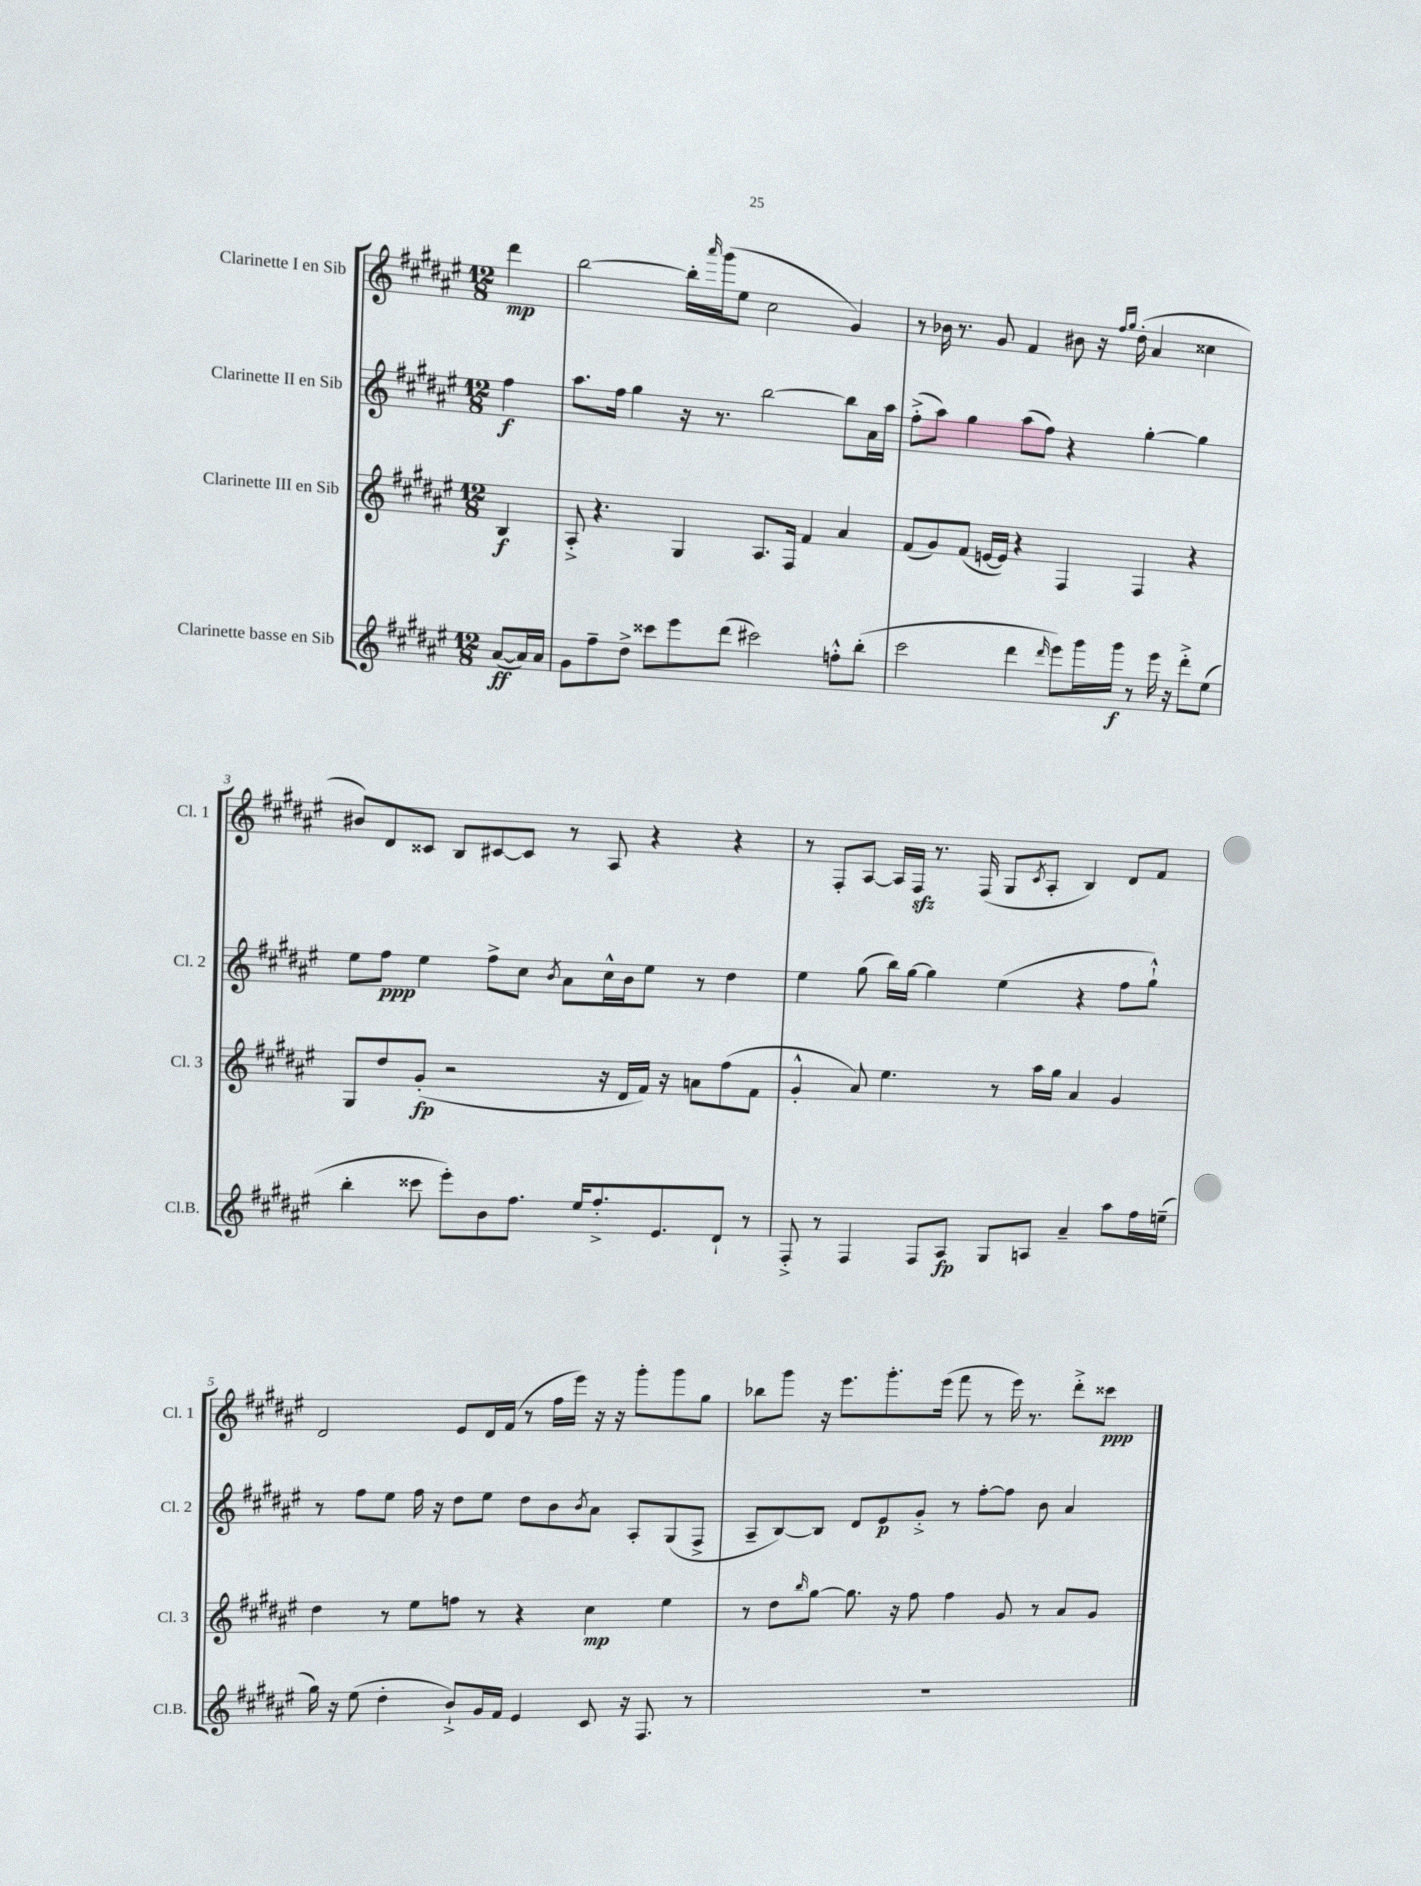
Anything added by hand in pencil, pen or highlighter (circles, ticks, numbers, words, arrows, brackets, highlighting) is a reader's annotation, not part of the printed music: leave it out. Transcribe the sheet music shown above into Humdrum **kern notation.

**kern	**kern	**kern	**kern
*staff4	*staff3	*staff2	*staff1
*clefG2	*clefG2	*clefG2	*clefG2
*k[f#c#g#d#a#e#]	*k[f#c#g#d#a#e#]	*k[f#c#g#d#a#e#]	*k[f#c#g#d#a#e#]
*M12/8	*M12/8	*M12/8	*M12/8
([8a#	4B	4ff#	4ddd#
16a#])	.	.	.
16a#	.	.	.
=	=	=	=
8g#	8A#'^	8.aa#	[2bb
8ff#~	4.r	.	.
.	.	16ff#	.
8dd#^	.	4gg#	.
8ccc##	.	.	.
8eee#	4G#	16r	16bb']
.	.	.	16qqaaa#
.	.	8.r	(16ggg#
(8ddd#	.	.	8ee#
2ccc#)	8.A#	[2bb	2cc#
.	16F#	.	.
.	4f#	.	.
8ff'^^	4a#	8bb]	4g#)
(8bb'	.	16a#	.
.	.	16aa#	.
=	=	=	=
2ccc#	(8f#	(8ff#'^	8r
.	8g#)	8aa#)	16b-
.	.	.	8.r
.	(8f#	4gg#	.
.	[16e	.	8g#
.	16e])	.	.
4ddd#	4r	(8aa#	4f#
.	.	8ff#)	.
16qqddd#	.	.	.
8eee#)	4F#	4r	8b#
16ggg#	.	.	16r
.	.	.	16qqff#
.	.	.	16qqgg#
16ggg#	.	.	(16dd#'
8r	4F#	[4gg#'	4a#
16eee#	.	.	.
16r	.	.	.
8ddd#'^	4r	4gg#]	4cc##
(8ee#	.	.	.
=	=	=	=
4bb'	8G#	8ee#	8b#)
.	8dd#	8ff#	8d#
8ccc##	(8g#'	4ee#	8c##
8eee#')	2r	.	8B
8b	.	8ff#^	[8c#
8.ff#	.	8cc#	8c#]
.	.	8qb	.
.	.	8a#	8r
16ee#	.	.	.
8.ff#'^	16r	16cc#^^	8A#
.	16d#	16b	.
.	16f#)	8ee#	4r
8.e#	16r	.	.
.	8a	8r	.
8d#`	(8ff#	4dd#	4r
8r	8f#	.	.
=	=	=	=
8F#'^	4g#'^^	4ee#	8r
8r	.	.	8F#'
4F#	8a#)	(8gg#	[8A#
.	4.ee#	16bb)	16A#]
.	.	[16gg#	16F#
8F#	.	4gg#]	8.r
8A#	.	.	.
.	.	.	(16F#
8G#	8r	(4ee#	8G#
.	.	.	8qc#
8A	16aa#	.	8A#'
.	16gg#	.	.
4a#~	4a#	4r	4B)
8aa#	4g#	8ff#	8d#
16ff#	.	8gg#`^^)	8f#
(16ee~	.	.	.
=	=	=	=
16gg#)	4dd#	8r	2d#
16r	.	.	.
(8ee#	.	8ff#	.
4dd#'	8r	8ee#	.
.	8ee#	16ff#	.
.	.	16r	.
8b`^)	8ff	8dd#	8e#
16g#	8r	8ee#	16d#
16f#	.	.	(16f#
4e#	4r	8dd#	8r
.	.	8b	16ff#
.	.	.	16eee#)
.	.	8qb	.
8c#	4cc#	8a#	16r
.	.	.	16r
16r	.	8A#'	8ggg#'
8.F#	.	.	.
.	4ee#	(8G#	8ggg#
8r	.	8F#^	8gg#
=	=	=	=
1.r	8r	8A#~	8bb-
.	8dd#	[8B)	8ggg#
.	16qqbb	.	.
.	[8gg#	8B]	16r
.	.	.	8.eee#
.	8.gg#]	8d#	.
.	.	8e#	8.ggg#'
.	16r	.	.
.	8ff#	8g#'^	.
.	.	.	(16eee#
.	4ff#	8r	8fff#
.	.	[8ff#'	8r
.	8g#	8ff#]	16eee#)
.	.	.	8.r
.	8r	8b	.
.	8a#	4a#	8ddd#'^
.	8g#	.	8ccc##
==	==	==	==
*-	*-	*-	*-
